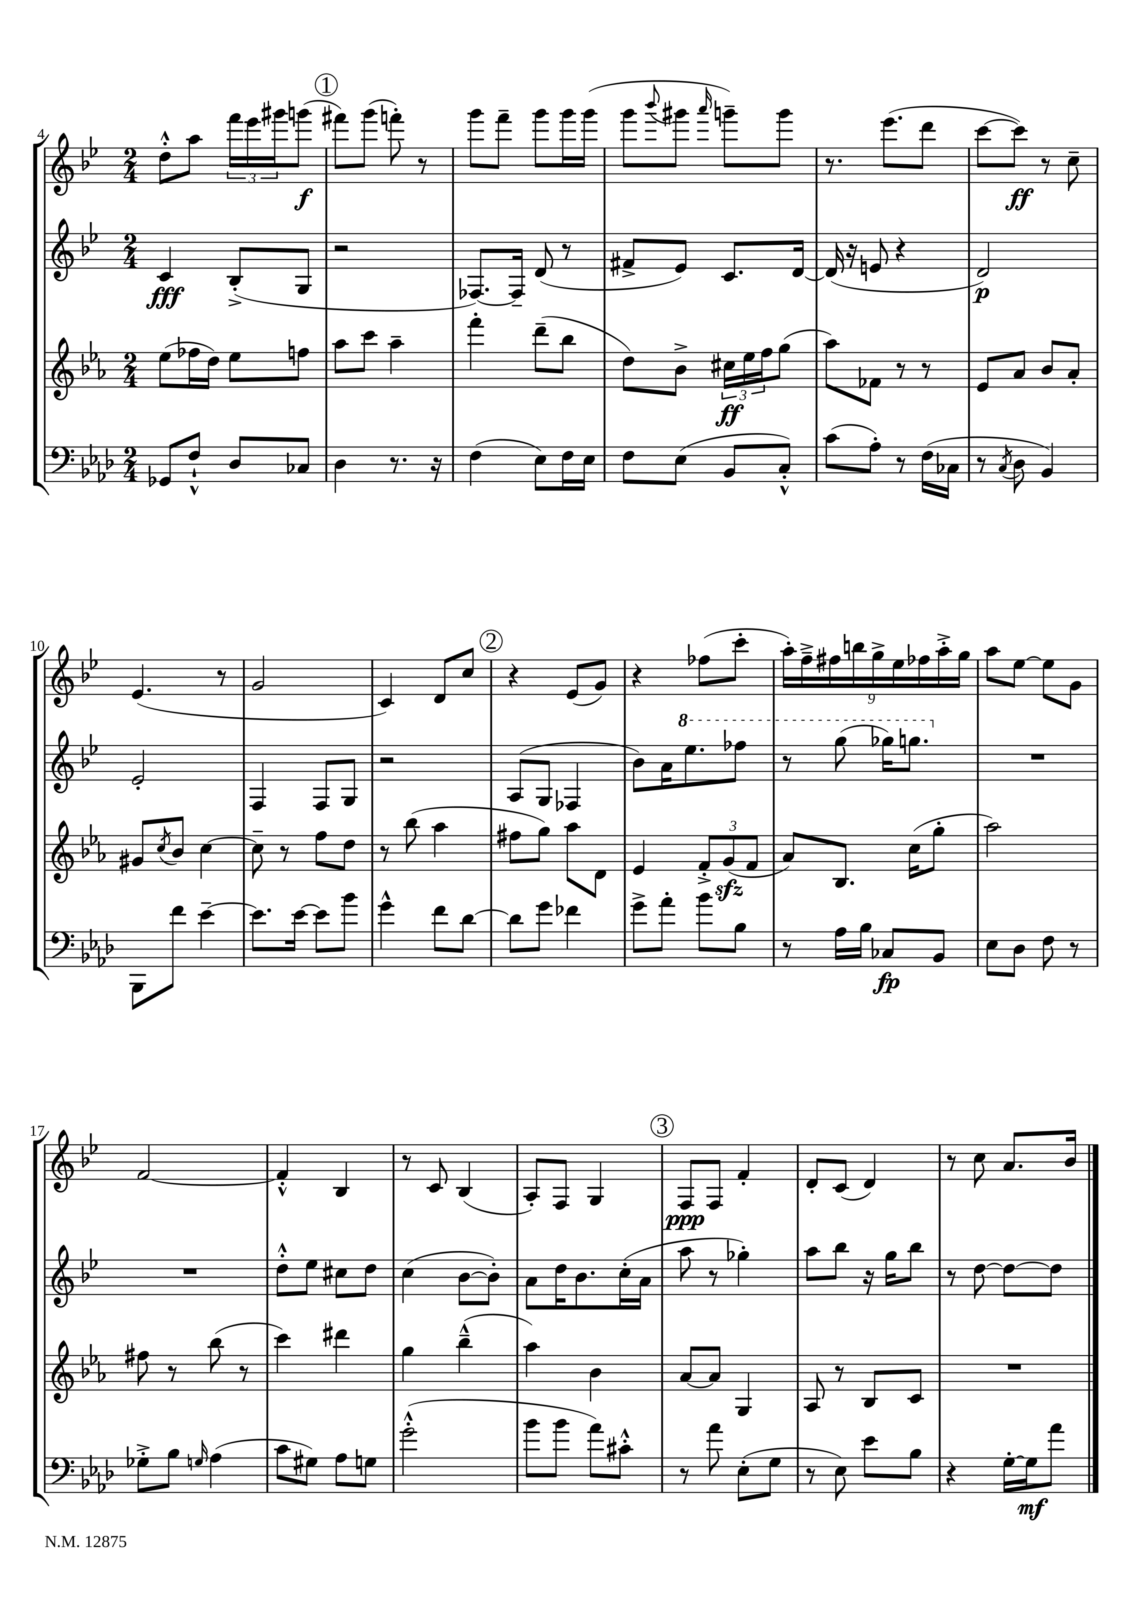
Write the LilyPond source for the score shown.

<<
\new StaffGroup <<
\new Staff = "s0" {
    \clef treble \key bes \major \numericTimeSignature \time 2/4
    d''8-.-^ a''8 \tuplet 3/2 { f'''16 ees'''16 gis'''16 } g'''8\f( |
    \mark \markup { \circle "1" } fis'''8) g'''8( f'''8-.) r8 |
    g'''8 f'''8-- g'''8 g'''16 g'''16( |
    g'''8 \appoggiatura { bes'''8 } gis'''8 \grace { a'''16 } g'''8--) g'''8 |
    r8. ees'''8.( d'''8 |
    c'''8~ c'''8\ff) r8 c''8-- |
    ees'4.( r8 |
    g'2 |
    c'4) d'8 c''8 |
    \mark \markup { \circle "2" } r4 ees'8( g'8) |
    r4 fes''8( c'''8-. |
    \tuplet 9/8 { a''16-.) f''16---> fis''16 b''16 g''16-> ees''16 fes''16 a''16-.-> g''16 } |
    a''8 ees''8~ ees''8 g'8 |
    f'2~ |
    f'4-.-^ bes4 |
    r8 c'8 bes4( |
    a8-.) f8 g4 |
    \mark \markup { \circle "3" } f8\ppp f8 f'4-. |
    d'8-. c'8( d'4) |
    r8 c''8 a'8. bes'16 \bar "|." |
}
\new Staff = "s1" {
    \clef treble \key bes \major \numericTimeSignature \time 2/4
    c'4\fff bes8-.->( g8 |
    \mark \markup { \circle "1" } r2 |
    fes8.~) fes16-- d'8( r8 |
    fis'8-> ees'8) c'8. d'16~ |
    d'16( r16 e'8 r4 |
    d'2\p) |
    ees'2-. |
    f4 f8 g8 |
    r2 |
    \mark \markup { \circle "2" } a8( g8 fes4 |
    bes'8) a'16 \ottava #1 ees'''8. fes'''8 |
    r8 g'''8( ges'''16) g'''8. \ottava #0 |
    R2 |
    R2 |
    d''8-.-^ ees''8 cis''8 d''8 |
    c''4( bes'8~ bes'8-.) |
    a'8 d''16 bes'8. c''16-.( a'16 |
    \mark \markup { \circle "3" } a''8 r8 ges''4-.) |
    a''8 bes''8 r16 g''16 bes''8 |
    r8 d''8~ d''8~ d''8 \bar "|." |
}
\new Staff = "s2" {
    \clef treble \key ees \major \numericTimeSignature \time 2/4
    ees''8( fes''16 d''16) ees''8 f''8 |
    \mark \markup { \circle "1" } aes''8 c'''8 aes''4-- |
    f'''4-. d'''8--( bes''8 |
    d''8) bes'8-> \tuplet 3/2 { cis''16\ff ees''16 f''16 } g''8( |
    aes''8) fes'8 r8 r8 |
    ees'8 aes'8 bes'8 aes'8-. |
    gis'8 \acciaccatura { c''8 } bes'8 c''4~ |
    c''8-- r8 f''8 d''8 |
    r8 bes''8( aes''4 |
    \mark \markup { \circle "2" } fis''8 g''8) aes''8 d'8 |
    ees'4 \tuplet 3/2 { f'8-.-> g'8\sfz( f'8 } |
    aes'8) bes8. c''16( g''8-. |
    aes''2) |
    fis''8 r8 bes''8( r8 |
    c'''4) dis'''4 |
    g''4 bes''4---^( |
    aes''4) bes'4 |
    \mark \markup { \circle "3" } aes'8~ aes'8 g4 |
    aes8 r8 bes8 c'8 |
    R2 \bar "|." |
}
\new Staff = "s3" {
    \clef bass \key aes \major \numericTimeSignature \time 2/4
    ges,8 f8-!-^ des8 ces8 |
    \mark \markup { \circle "1" } des4 r8. r16 |
    f4( ees8) f16 ees16 |
    f8 ees8( bes,8 c8-.-^) |
    c'8( aes8-.) r8 f16( ces16 |
    r8 \acciaccatura { c8 } des8 bes,4) |
    bes,,8 f'8 ees'4~-- |
    ees'8. ees'16~ ees'8 bes'8 |
    g'4-^ f'8 des'8~ |
    \mark \markup { \circle "2" } des'8 g'8 fes'4 |
    g'8-> aes'8-. bes'8 bes8 |
    r8 aes16 bes16 ces8\fp bes,8 |
    ees8 des8 f8 r8 |
    ges8-.-> bes8 \grace { g16 } aes4( |
    c'8 gis8) aes8 g8 |
    g'2-.-^( |
    bes'8 bes'8 aes'8) cis'8-.-^ |
    \mark \markup { \circle "3" } r8 aes'8 ees8-.( g8 |
    r8 ees8) ees'8 bes8 |
    r4 g16~-. g16\mf aes'8 \bar "|." |
}
>>
>>
\layout { \context { \Score currentBarNumber = #4 } }
